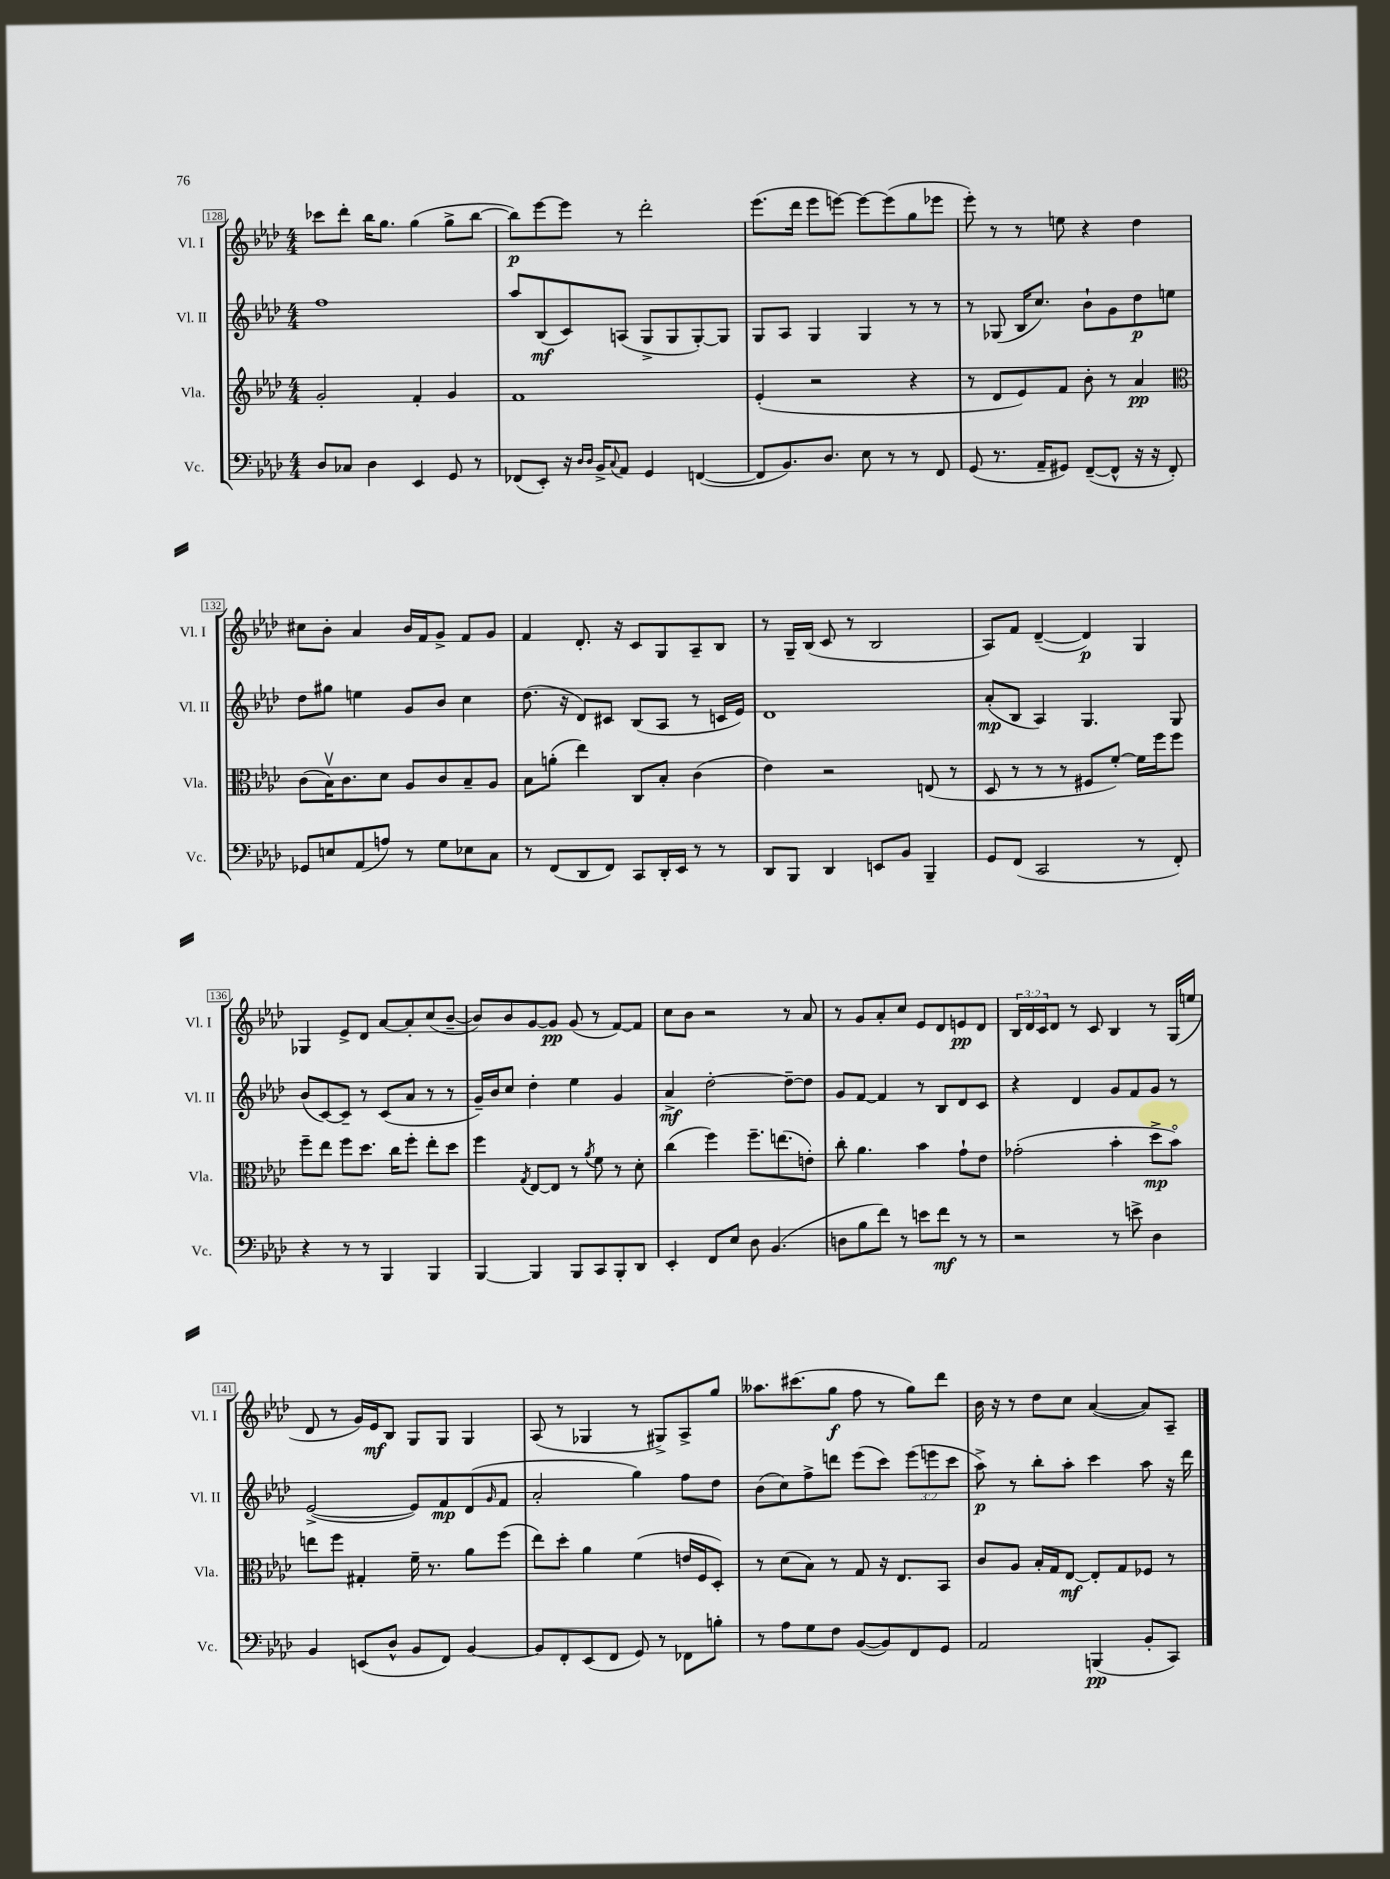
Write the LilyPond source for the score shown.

<<
\new StaffGroup <<
\new Staff = "s0" \with { instrumentName = "Vl. I" shortInstrumentName = "Vl. I" } {
    \clef treble \key aes \major \numericTimeSignature \time 4/4 \override Staff.TupletNumber.text = #tuplet-number::calc-fraction-text
    ces'''8 des'''8-. bes''16 g''8. g''4( g''8-> bes''8~ |
    bes''8\p) ees'''8~ ees'''8 r8 des'''2-. |
    ees'''8.( des'''16 ees'''8 e'''8~) e'''8~ e'''8( g''8 ees'''8 |
    ees'''8-.) r8 r8 e''8 r4 des''4 |
    cis''8 bes'8-. aes'4 bes'16 f'16 g'8-> f'8 g'8 |
    f'4 des'8.-. r16 c'8 g8 aes8-- bes8 |
    r8 g16-- bes16( c'8 r8 bes2 |
    aes8) f'8 des'4~--( des'4\p) g4 |
    ges4 ees'8-> des'8 aes'8~ aes'8-. c''8( bes'8~-- |
    bes'8) bes'8 g'8~ g'8\pp g'8( r8 f'8~) f'8 |
    c''8 bes'8 r2 r8 aes'8 |
    r8 g'8 aes'8-. c''8 ees'8 des'8 e'8\pp des'8 |
    \tuplet 3/2 { bes16 des'16 c'16 } des'8 r8 c'8 bes4 r8 g16( e''16 |
    des'8 r8 g'16) ees'16\mf bes8 g8 g8 g4 |
    aes8( r8 ges4 r8 gis8->) aes8-> g''8 |
    aeses''8. cis'''8.( g''8\f f''8 r8 g''8) des'''8 |
    bes'16 r16 r8 des''8 c''8 aes'4~( aes'8) aes8-- \bar "|." |
}
\new Staff = "s1" \with { instrumentName = "Vl. II" shortInstrumentName = "Vl. II" } {
    \clef treble \key aes \major \numericTimeSignature \time 4/4 \override Staff.TupletNumber.text = #tuplet-number::calc-fraction-text
    f''1 |
    aes''8 bes8\mf( c'8) a8( g8-> g8 g8~-.) g8 |
    g8 aes8 g4 g4 r8 r8 |
    r8 ges8( bes16 c''8.) bes'8-! g'8 des''8\p e''8 |
    des''8 gis''8 e''4 g'8 bes'8 c''4 |
    des''8.( r16 des'8) cis'8 bes8( aes8 r8 c'16 ees'16) |
    des'1 |
    aes'8-.\mp( bes8 aes4) g4. g8 |
    bes'8( c'8~) c'8-- r8 c'8( aes'8 r8 r8 |
    g'16--) bes'16 c''8 des''4-. ees''4 g'4 |
    aes'4->\mf des''2~-. des''8~-- des''8 |
    g'8 f'8~ f'4 r8 bes8 des'8 c'8 |
    r4 des'4 g'8 f'8 g'8 r8 |
    ees'2~->( ees'8) f'8\mp des'8( \grace { g'16 } f'8 |
    aes'2-. g''4) f''8 des''8 |
    bes'8( c''8) f''8-> d'''8 ees'''8( c'''8) \tuplet 3/2 { ees'''8( e'''8 c'''8 } |
    aes''8->\p) r8 bes''8-. aes''8-. c'''4 aes''8 r16 des'''16 \bar "|." |
}
\new Staff = "s2" \with { instrumentName = "Vla." shortInstrumentName = "Vla." } {
    \clef treble \key aes \major \numericTimeSignature \time 4/4
    g'2-. f'4-. g'4 |
    f'1 |
    ees'4-.( r2 r4 |
    r8 des'8 ees'8) f'8 bes'8-. r8 aes'4\pp |
    \clef alto c'8( bes16\upbow) c'8. des'8 aes8 c'8 bes8-- aes8 |
    bes8 a'8-.( ees''4) c8 bes8-. c'4( |
    ees'4) r2 e8( r8 |
    des8 r8 r8 r8 fis8 f'8~-.) f'16 f''16 f''8 |
    f''8-- ees''8 f''8 des''8. c''16 f''8-. ees''8-. des''8 |
    f''4 \acciaccatura { g8 } ees8~ ees8 r8 \acciaccatura { aes'8 } f'8 r8 des'8-. |
    c''4( f''4) f''8.-- e''8.( e'8-.) |
    c''8-. aes'4. bes'4 g'8-! ees'8 |
    ges'2-.( bes'4-. des''8->\mp bes'8\flageolet) |
    e''8 f''8 gis4-. f'16-- r8. aes'8 f''8( |
    ees''8) des''8-. aes'4 f'4( e'16 f16 des8-.) |
    r8 des'8( bes8) r8 g8 r16 ees8. bes,8 |
    c'8 aes8 bes16-. g16 ees8~\mf ees8-. g8 fes8 r8 \bar "|." |
}
\new Staff = "s3" \with { instrumentName = "Vc." shortInstrumentName = "Vc." } {
    \clef bass \key aes \major \numericTimeSignature \time 4/4
    des8 ces8 des4 ees,4 g,8 r8 |
    fes,8( ees,8-.) r16 \grace { des16 des16 } bes,16-> \appoggiatura { c8 } aes,8 g,4 f,4~( |
    f,8 bes,8.) des8. ees8 r8 r8 f,8 |
    g,8( r8. aes,16-- gis,8) f,8~--( f,8-^ r16 r16 f,8-.) |
    ges,8 e8 aes,8( a8) r8 g8 ees8 c8 |
    r8 f,8( des,8 f,8) c,8 des,16-. ees,16 r8 r8 |
    des,8 bes,,8 des,4 e,8 bes,8 bes,,4-- |
    g,8 f,8( c,2 r8 f,8-.) |
    r4 r8 r8 bes,,4 bes,,4 |
    bes,,4~ bes,,4 bes,,8 c,8 bes,,8-. des,8 |
    ees,4-. f,8 ees8 des8 bes,4.( |
    d8 bes8 f'8) r8 e'8 f'8\mf r8 r8 |
    r2 r8 e'8-> des4 |
    bes,4 e,8( des8-^ bes,8 f,8) bes,4~ |
    bes,8 f,8-. ees,8( f,8 g,8) r8 fes,8 b8-. |
    r8 aes8 g8 f8 bes,8~( bes,8) f,8 g,8 |
    aes,2 b,,4\pp( bes,8-. c,8) \bar "|." |
}
>>
>>
\layout { \context { \Score currentBarNumber = #128 \override BarNumber.stencil = #(make-stencil-boxer 0.1 0.3 ly:text-interface::print) } }
